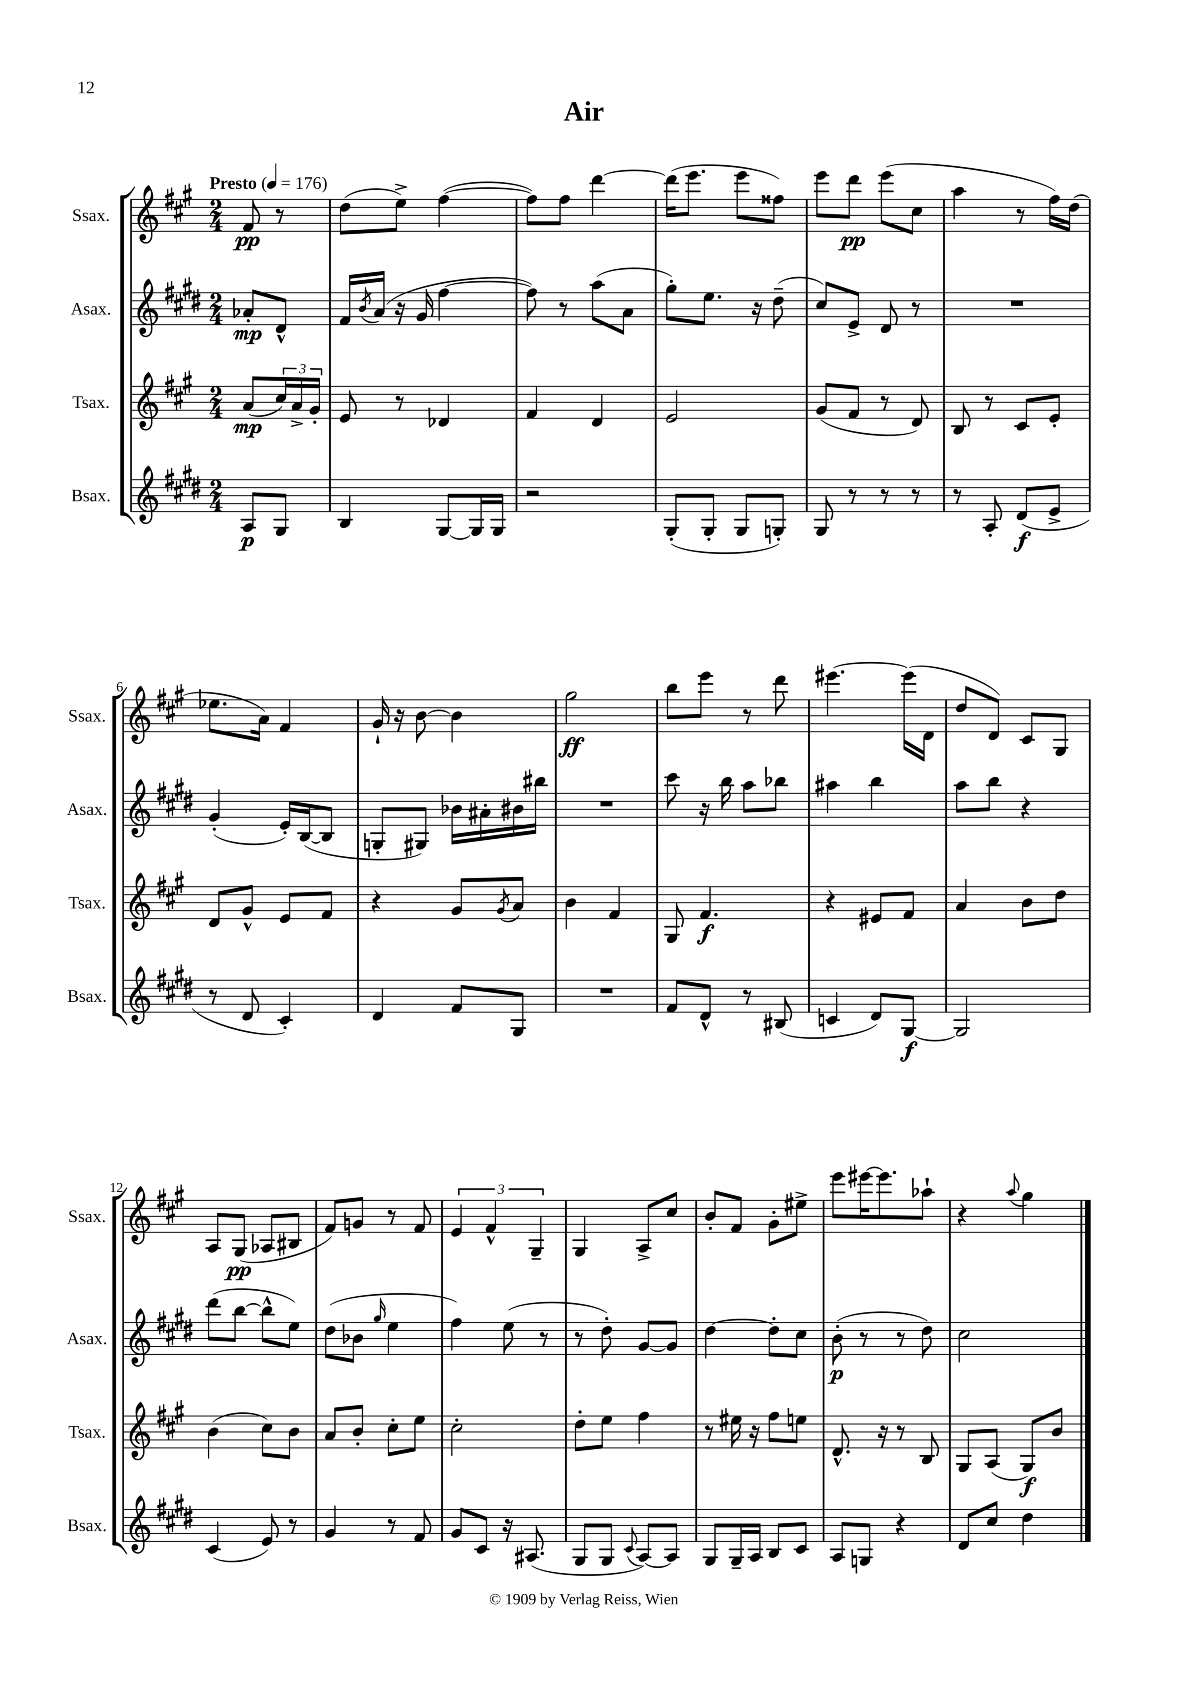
\header { title = "Air" }
<<
\new StaffGroup <<
\new Staff = "s0" \with { instrumentName = "Ssax." shortInstrumentName = "Ssax." } {
    \clef treble \key a \major \numericTimeSignature \time 2/4 \partial 4 \tempo "Presto" 4 = 176
    fis'8\pp r8 |
    d''8( e''8->) fis''4~( |
    fis''8) fis''8 d'''4~ |
    d'''16( e'''8. e'''8 fisis''8) |
    e'''8 d'''8\pp e'''8( cis''8 |
    a''4 r8 fis''16) d''16( |
    ees''8. a'16) fis'4 |
    gis'16-! r16 b'8~ b'4 |
    gis''2\ff |
    b''8 e'''8 r8 d'''8 |
    eis'''4.~ eis'''16( d'16 |
    d''8 d'8) cis'8 gis8 |
    a8 gis8\pp( aes8 bis8 |
    fis'8) g'8 r8 fis'8 |
    \tuplet 3/2 { e'4 fis'4-^ gis4-- } |
    gis4 a8-> cis''8 |
    b'8-. fis'8 gis'8-. eis''8-> |
    e'''8 eis'''16~ eis'''8. aes''8-! |
    r4 \appoggiatura { a''8 } gis''4 \bar "|." |
}
\new Staff = "s1" \with { instrumentName = "Asax." shortInstrumentName = "Asax." } {
    \clef treble \key e \major \numericTimeSignature \time 2/4 \partial 4
    aes'8-.\mp dis'8-^ |
    fis'16 \acciaccatura { b'8 } a'16( r16 gis'16 fis''4~ |
    fis''8) r8 a''8( a'8 |
    gis''8-.) e''8. r16 dis''8--( |
    cis''8) e'8-> dis'8 r8 |
    R2 |
    gis'4-.( e'16-.) b16~( b8 |
    g8-. gis8) bes'16 ais'16-. bis'16 bis''16 |
    R2 |
    cis'''8 r16 b''16 a''8 bes''8 |
    ais''4 b''4 |
    a''8 b''8 r4 |
    dis'''8( b''8~ b''8-^ e''8) |
    dis''8( bes'8 \grace { gis''16 } e''4 |
    fis''4) e''8( r8 |
    r8 dis''8-.) gis'8~ gis'8 |
    dis''4~ dis''8-. cis''8 |
    b'8-.\p( r8 r8 dis''8) |
    cis''2 \bar "|." |
}
\new Staff = "s2" \with { instrumentName = "Tsax." shortInstrumentName = "Tsax." } {
    \clef treble \key a \major \numericTimeSignature \time 2/4 \partial 4
    a'8\mp( \tuplet 3/2 { cis''16) a'16-> gis'16-. } |
    e'8 r8 des'4 |
    fis'4 d'4 |
    e'2 |
    gis'8( fis'8 r8 d'8) |
    b8 r8 cis'8 e'8-. |
    d'8 gis'8-^ e'8 fis'8 |
    r4 gis'8 \acciaccatura { gis'8 } a'8 |
    b'4 fis'4 |
    gis8 fis'4.\f |
    r4 eis'8 fis'8 |
    a'4 b'8 d''8 |
    b'4( cis''8) b'8 |
    a'8 b'8-. cis''8-. e''8 |
    cis''2-. |
    d''8-. e''8 fis''4 |
    r8 eis''16 r16 fis''8 e''8 |
    d'8.-^ r16 r8 b8 |
    gis8 a8( gis8\f) b'8 \bar "|." |
}
\new Staff = "s3" \with { instrumentName = "Bsax." shortInstrumentName = "Bsax." } {
    \clef treble \key e \major \numericTimeSignature \time 2/4 \partial 4
    a8\p gis8 |
    b4 gis8~ gis16 gis16 |
    r2 |
    gis8-.( gis8-. gis8 g8-.) |
    gis8 r8 r8 r8 |
    r8 a8-. dis'8\f( e'8-> |
    r8 dis'8 cis'4-.) |
    dis'4 fis'8 gis8 |
    R2 |
    fis'8 dis'8-^ r8 bis8( |
    c'4 dis'8) gis8~\f |
    gis2 |
    cis'4( e'8) r8 |
    gis'4 r8 fis'8 |
    gis'8 cis'8 r16 ais8.( |
    gis8 gis8 \appoggiatura { cis'8 } a8~) a8 |
    gis8 gis16-- a16 b8 cis'8 |
    a8 g8 r4 |
    dis'8 cis''8 dis''4 \bar "|." |
}
>>
>>
